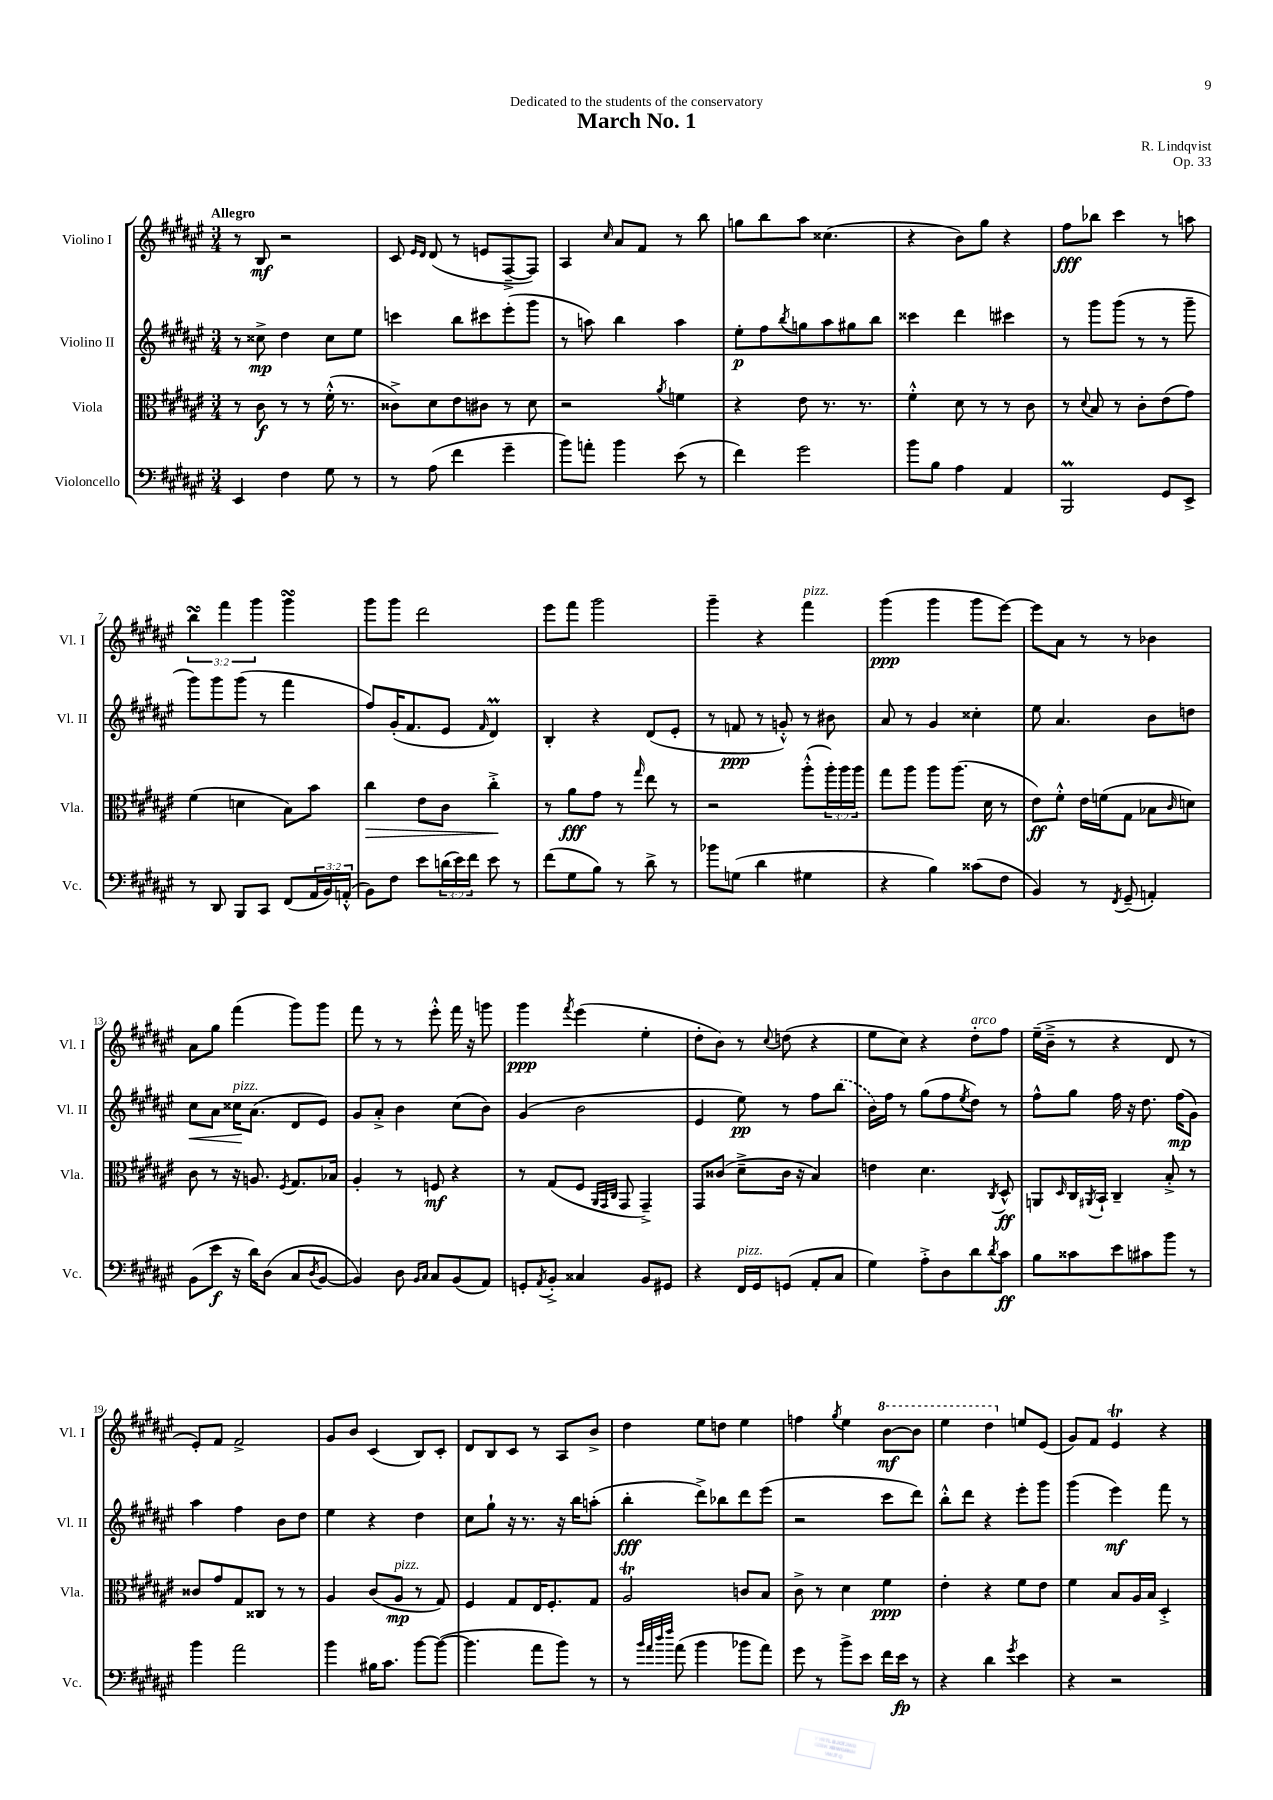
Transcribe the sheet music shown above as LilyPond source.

\header { title = "March No. 1" composer = "R. Lindqvist" dedication = "Dedicated to the students of the conservatory" opus = "Op. 33" }
<<
\new StaffGroup <<
\new Staff = "s0" \with { instrumentName = "Violino I" shortInstrumentName = "Vl. I" } {
    \clef treble \key fis \major \numericTimeSignature \time 3/4 \override Staff.TupletNumber.text = #tuplet-number::calc-fraction-text \tempo "Allegro"
    r8 b8\mf r2 |
    cis'8 \grace { eis'16 dis'16 } dis'8( r8 e'8 fis8~---> fis8) |
    ais4 \grace { cis''16 } ais'8 fis'8 r8 b''8 |
    g''8 b''8 ais''8 cisis''4.( |
    r4 b'8) gis''8 r4 |
    fis''8\fff bes''8 cis'''4 r8 a''8 |
    \tuplet 3/2 { b''4\turn fis'''4 gis'''4 } gis'''4\turn |
    gis'''8 gis'''8 dis'''2 |
    eis'''8 fis'''8 gis'''2 |
    gis'''4-- r4 fis'''4^\markup { \italic "pizz." } |
    gis'''4\ppp( gis'''4 gis'''8 eis'''8~) |
    eis'''8 ais'8 r8 r8 bes'4 |
    ais'8 gis''8 fis'''4( gis'''8) gis'''8 |
    fis'''8 r8 r8 eis'''8-.-^ fis'''16 r16 g'''8 |
    gis'''4\ppp \acciaccatura { fis'''8 } eis'''4( eis''4-. |
    dis''8-. b'8) r8 \appoggiatura { cis''8 } d''8( r4 |
    eis''8 cis''8) r4 dis''8-.^\markup { \italic "arco" } fis''8 |
    eis''16--( b'16---> r8 r4 dis'8 r8 |
    eis'8-.) fis'8 fis'2-> |
    gis'8 b'8 cis'4( b8) cis'8-. |
    dis'8 b8 cis'8 r8 ais8 b'8-> |
    dis''4 eis''8 d''8 eis''4 |
    f''4 \acciaccatura { gis''8 } eis''4 \ottava #1 b''8~\mf b''8 |
    eis'''4 dis'''4 \ottava #0 e''8 eis'8( |
    gis'8) fis'8 eis'4\trill r4 \bar "|." |
}
\new Staff = "s1" \with { instrumentName = "Violino II" shortInstrumentName = "Vl. II" } {
    \clef treble \key fis \major \numericTimeSignature \time 3/4
    r8 cisis''8->\mp dis''4 cisis''8 eis''8 |
    c'''4 b''8 cis'''8 eis'''8-.( gis'''8 |
    r8 a''8) b''4 a''4 |
    eis''8-.\p fis''8 \acciaccatura { b''8 } g''8 ais''8 gis''8 b''8 |
    cisis'''4 dis'''4 cis'''4 |
    r8 gis'''8 gis'''8( r8 r8 gis'''8-- |
    gis'''8) gis'''8 gis'''8( r8 fis'''4 |
    fis''8) gis'16-.( fis'8. eis'8 \grace { fis'16 } dis'4\prall) |
    b4-. r4 dis'8( eis'8-. |
    r8 f'8\ppp r8 g'8-.-^) r8 bis'8 |
    ais'8 r8 gis'4 cisis''4-. |
    eis''8 ais'4. b'8 d''8 |
    cis''8\< ais'8 cisis''16\!^\markup { \italic "pizz." } ais'8.( dis'8 eis'8) |
    gis'8 ais'8-.-> b'4 cis''8( b'8) |
    gis'4( b'2 |
    eis'4 eis''8\pp) r8 fis''8 \once \slurDashed b''8( |
    b'16) fis''16 r8 gis''8( fis''8 \acciaccatura { eis''8 } dis''8) r8 |
    fis''8-^ gis''8 fis''16 r16 dis''8. fis''16\mp( gis'8) |
    ais''4 fis''4 b'8 dis''8 |
    eis''4 r4 dis''4 |
    cis''8 gis''8-! r16 r8. r16 b''16 a''8-.( |
    b''4-.\fff dis'''8->) bes''8 dis'''8 eis'''8( |
    r2 cis'''8 dis'''8) |
    b''8-.-^ dis'''8 r4 eis'''8-. gis'''8 |
    gis'''4( eis'''4\mf) fis'''8 r8 \bar "|." |
}
\new Staff = "s2" \with { instrumentName = "Viola" shortInstrumentName = "Vla." } {
    \clef alto \key fis \major \numericTimeSignature \time 3/4 \override Staff.TupletNumber.text = #tuplet-number::calc-fraction-text
    r8 cis'8\f r8 r8 fis'16-.-^( r8. |
    cisis'8->) dis'8 eis'8 cis'8 r8 dis'8 |
    r2 \acciaccatura { ais'8 } f'4 |
    r4 eis'8 r8. r8. |
    fis'4-.-^ dis'8 r8 r8 cis'8 |
    r8 \appoggiatura { dis'8 } b8 r8 cis'8-. eis'8( gis'8) |
    fis'4( d'4 b8) b'8 |
    cis''4\> eis'8 cis'8 cis''4-.->\! |
    r8 ais'8\fff gis'8 r8 \grace { gis''16 } eis''8 r8 |
    r2 ais''8-.-^( \tuplet 3/2 { ais''16-.) ais''16 ais''16 } |
    gis''8 ais''8 ais''8 ais''8.( dis'16 r8 |
    eis'8\ff) fis'8-.-^ eis'16 f'16( gis8 bes8 \grace { cis'16 } d'8) |
    cis'8 r8 r16 a8. \acciaccatura { fis8 } gis8. bes16 |
    ais4-. r8 f8\mf r4 |
    r8 gis8( fis8 \grace { ais,32 gis,32 cis32 } gis,8 gis,4--->) |
    gis,8 cisis'8( dis'8---> cisis'16 r16 b4) |
    e'4 dis'4. \acciaccatura { cis8 } dis8-^\ff |
    a,8 \grace { dis16 } cis16 \acciaccatura { ais,8 } b,16-! cis4-- b8-.-> r8 |
    cisis'8 gis'8 gis8 cisis8 r8 r8 |
    ais4 cis'8( ais8\mp^\markup { \italic "pizz." } r8 gis8) |
    fis4 gis8 eis16 fis8.-. gis8 |
    ais2\trill c'8 b8 |
    cis'8-> r8 dis'4 fis'4\ppp |
    eis'4-. r4 fis'8 eis'8 |
    fis'4 b8 ais16 b16 dis4-.-> \bar "|." |
}
\new Staff = "s3" \with { instrumentName = "Violoncello" shortInstrumentName = "Vc." } {
    \clef bass \key fis \major \numericTimeSignature \time 3/4 \override Staff.TupletNumber.text = #tuplet-number::calc-fraction-text
    eis,4 fis4 gis8 r8 |
    r8 ais8( fis'4 gis'4-- |
    b'8) a'8-. b'4 eis'8( r8 |
    fis'4) gis'2 |
    b'8 b8 ais4 ais,4 |
    b,,2\prall gis,8 eis,8-> |
    r8 dis,8 b,,8 cis,8 fis,8( \tuplet 3/2 { ais,16 b,16) a,16-.-^( } |
    b,8) fis8 eis'8 \tuplet 3/2 { d'16( eis'16) fis'16 } eis'8 r8 |
    fis'8( gis8 b8) r8 dis'8-> r8 |
    bes'8 g8( dis'4 gis4 |
    r4 b4) cisis'8( fis8 |
    b,4) r8 \acciaccatura { fis,8 } gis,8--( a,4-.) |
    b,8( eis'8\f r16 dis'16) dis8( cis8 \acciaccatura { dis8 } b,8~ |
    b,4) dis8 \grace { b,16 cis16 } cis8 b,8( ais,8) |
    g,8-. \acciaccatura { ais,8 } b,8-.-> cisis4 b,8 gis,8 |
    r4 fis,16^\markup { \italic "pizz." } gis,16 g,8( ais,8-. cis8 |
    gis4) ais8-.-> dis8 dis'8 \acciaccatura { dis'8 } cis'8\ff |
    b8 cisis'8 eis'8 cis'8 b'8 r8 |
    b'4 ais'2 |
    b'4 bis16 cis'8. b'8~ b'8~( |
    b'4. ais'8 b'8) r8 |
    r8 \grace { b'32 ais'32 dis''32 fis''32 } ais'8( b'4 bes'8 ais'8) |
    gis'8 r8 b'8-> eis'8 fis'16 eis'16\fp r8 |
    r4 dis'4 \acciaccatura { gis'8 } eis'4 |
    r4 r2 \bar "|." |
}
>>
>>
